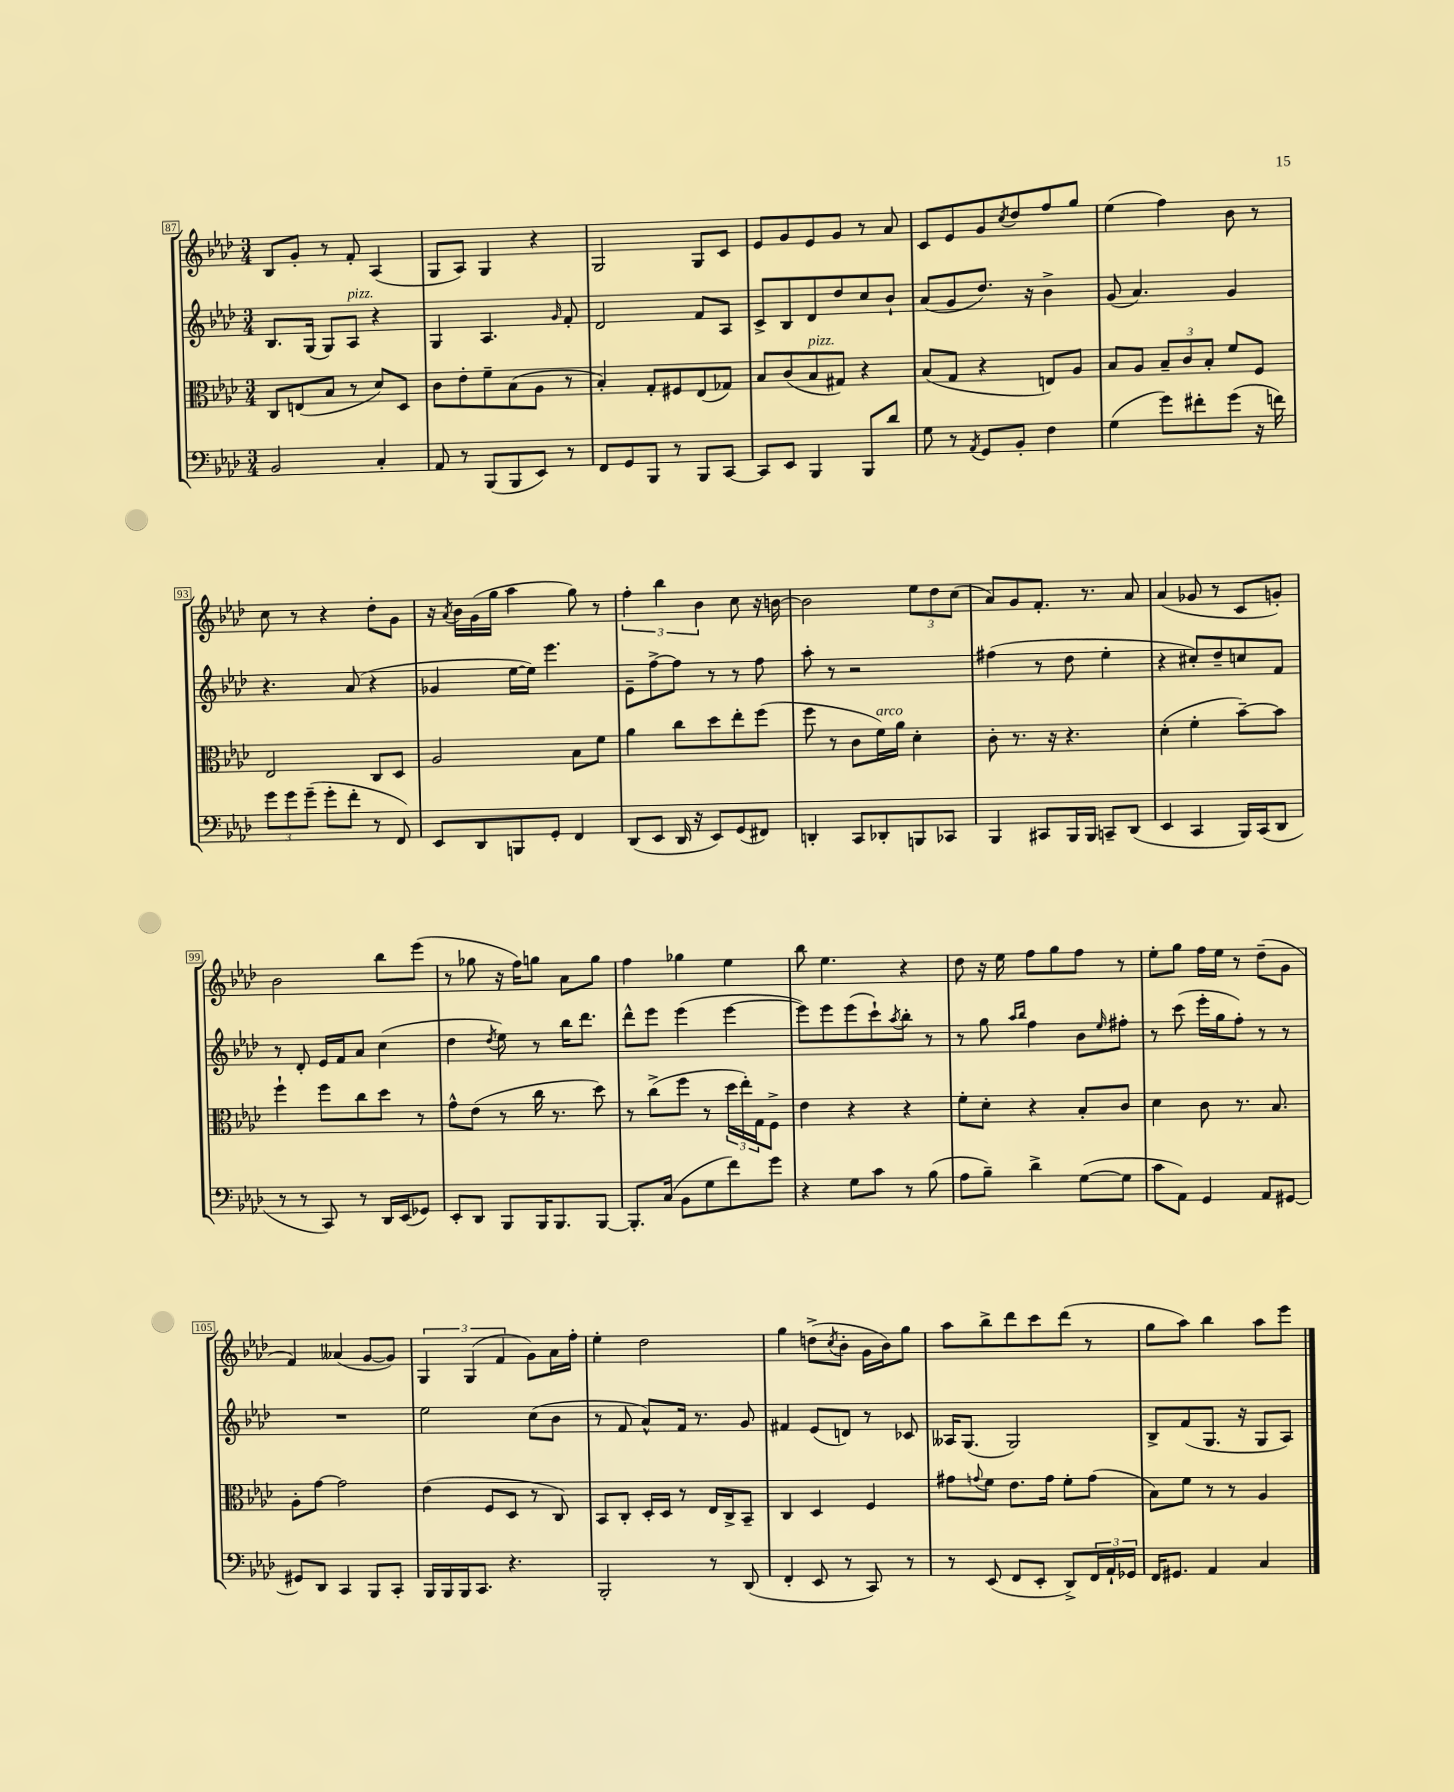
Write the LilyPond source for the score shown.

<<
\new StaffGroup <<
\new Staff = "s0" {
    \clef treble \key aes \major \numericTimeSignature \time 3/4
    bes8 g'8-. r8 f'8-. aes4( |
    g8 aes8) g4 r4 |
    g2 g8 c'8 |
    ees'8 g'8 ees'8 g'8 r8 aes'8 |
    c'8 ees'8 g'8 \acciaccatura { c''8 } des''8 f''8 g''8 |
    ees''4( f''4) bes'8 r8 |
    c''8 r8 r4 des''8-. g'8 |
    r16 \acciaccatura { aes'8 } bes'16 g'16( g''16 aes''4 g''8) r8 |
    \tuplet 3/2 { f''4-. bes''4 bes'4 } c''8 r16 b'16~ |
    b'2 \tuplet 3/2 { ees''8 des''8 c''8( } |
    aes'8) g'8 f'8.-. r8. aes'8 |
    aes'4( ges'8 r8 c'8 g'8-.) |
    bes'2 bes''8 ees'''8( |
    r8 ges''8 r16 f''16) g''8 aes'8 g''8 |
    f''4 ges''4 ees''4 |
    bes''8 ees''4. r4 |
    des''8 r16 ees''16 f''8 g''8 f''8 r8 |
    ees''8-. g''8 f''16 ees''16 r8 des''8--( g'8 |
    f'4) aeses'4( g'8~ g'8) |
    \tuplet 3/2 { g4 g4( f'4 } g'8) aes'16 f''16-. |
    ees''4-. des''2 |
    g''4 d''8->( \acciaccatura { c''8 } bes'8-. g'16 bes'16) g''8 |
    aes''8 bes''8-> des'''8 c'''8 des'''8( r8 |
    g''8 aes''8) bes''4 aes''8 ees'''8 \bar "|." |
}
\new Staff = "s1" {
    \clef treble \key aes \major \numericTimeSignature \time 3/4
    bes8. g16( g8) aes8^\markup { \italic "pizz." } r4 |
    g4 aes4. \grace { g'16 } f'8-. |
    des'2 f'8 aes8 |
    c'8-> bes8 des'8 des''8 c''8 bes'8-! |
    aes'8( g'8 des''8.) r16 bes'4-> |
    g'8( aes'4.) g'4 |
    r4. aes'8( r4 |
    ges'4 ees''16~ ees''16) ees'''4. |
    ees'8-- f''8~-> f''8 r8 r8 f''8 |
    aes''8-. r8 r2 |
    fis''4( r8 des''8 ees''4-. |
    r4 cis''8-.) des''8-- c''8 f'8 |
    r8 des'8-. ees'16 f'16 aes'8 c''4( |
    des''4 \acciaccatura { des''8 } ees''8) r8 bes''16 des'''8. |
    des'''8-^ ees'''8 ees'''4( ees'''4~ |
    ees'''8) ees'''8 ees'''8( c'''8-!) \acciaccatura { aes''8 } bes''8-. r8 |
    r8 g''8 \grace { aes''16 bes''16 } f''4 bes'8 \grace { ees''16 } fis''8-. |
    r8 c'''8( ees'''16-. g''16 f''8-.) r8 r8 |
    R2. |
    ees''2 c''8( bes'8 |
    r8 f'8 aes'8-^) f'16 r8. g'8 |
    fis'4 ees'8( d'8) r8 ces'8 |
    aeses16 g8.( g2) |
    bes8-> f'8( g8. r16 g8 aes8) \bar "|." |
}
\new Staff = "s2" {
    \clef alto \key aes \major \numericTimeSignature \time 3/4
    c8 e8( bes8 r8 des'8) des8 |
    c'8 ees'8-. f'8-- bes8( aes8 r8 |
    bes4-.) g8-. fis8 ees8( ges8) |
    bes8 c'8( bes8^\markup { \italic "pizz." } gis8) r4 |
    bes8( g8 r4 e8) aes8 |
    bes8 aes8 \tuplet 3/2 { bes8-- c'8 bes8-. } f'8 f8 |
    ees2 c8 des8 |
    aes2 bes8 f'8 |
    aes'4 c''8 des''8 ees''8-. f''8( |
    f''8 r8 c'8 f'16^\markup { \italic "arco" }) aes'16 des'4-. |
    c'8-. r8. r16 r4. |
    des'4-.( f'4-. bes'8~--) bes'8 |
    f''4-! f''8 c''8 des''8 r8 |
    g'8-^ ees'8( r8 c''16 r8. des''8) |
    r8 c''8->( f''8 r8 \tuplet 3/2 { des''16 ees''16-.) g16 } f8-> |
    ees'4 r4 r4 |
    f'8-. des'8-. r4 bes8-. c'8 |
    des'4 c'8 r8. bes8. |
    aes8-. g'8~ g'2 |
    ees'4( f8 des8 r8 c8) |
    bes,8 c8-. des16-. des16 r8 ees16 c16-> bes,8-- |
    c4 des4 f4 |
    gis'8 \appoggiatura { g'8 } f'8 ees'8. g'16 f'8-. g'8( |
    bes8) f'8 r8 r8 aes4 \bar "|." |
}
\new Staff = "s3" {
    \clef bass \key aes \major \numericTimeSignature \time 3/4
    bes,2 c4-. |
    aes,8 r8 bes,,8( bes,,8 ees,8) r8 |
    f,8 g,8 bes,,8 r8 bes,,8 c,8~ |
    c,8 ees,8 bes,,4 bes,,8 des'8 |
    g8 r8 \acciaccatura { aes,8 } g,8 bes,8-. f4 |
    g4( g'8) fis'8-. g'8( r16 f'16) |
    \tuplet 3/2 { g'8 g'8 g'8--( } g'8-. f'8-. r8 f,8) |
    ees,8 des,8 b,,8 g,8-. f,4 |
    des,8( ees,8 des,16 r16 ees,8) g,8( fis,8) |
    d,4-. c,8 des,8-. b,,8 ces,8 |
    bes,,4 cis,8 bes,,16 bes,,16 c,8-- des,8( |
    ees,4 c,4 bes,,16) c,16( des,8 |
    r8 r8 c,8) r8 des,16 ees,16( ges,8) |
    ees,8-. des,8 bes,,8 bes,,16 bes,,8. bes,,8~ |
    bes,,8.-. c16( bes,8 g8 f'8) g'8 |
    r4 g8 c'8 r8 bes8( |
    aes8 bes8--) des'4-> g8~( g8 |
    c'8 aes,8) g,4 aes,8 gis,8~ |
    gis,8 des,8 c,4 bes,,8 c,8-. |
    bes,,16 bes,,16 bes,,16 c,8. r4. |
    bes,,2-. r8 des,8( |
    f,4-. ees,8 r8 c,8) r8 |
    r8 ees,8( f,8 ees,8-. des,8->) \tuplet 3/2 { f,16 aes,16-! ges,16 } |
    f,16 gis,8. aes,4 c4 \bar "|." |
}
>>
>>
\layout { \context { \Score currentBarNumber = #87 \override BarNumber.stencil = #(make-stencil-boxer 0.1 0.3 ly:text-interface::print) } }
